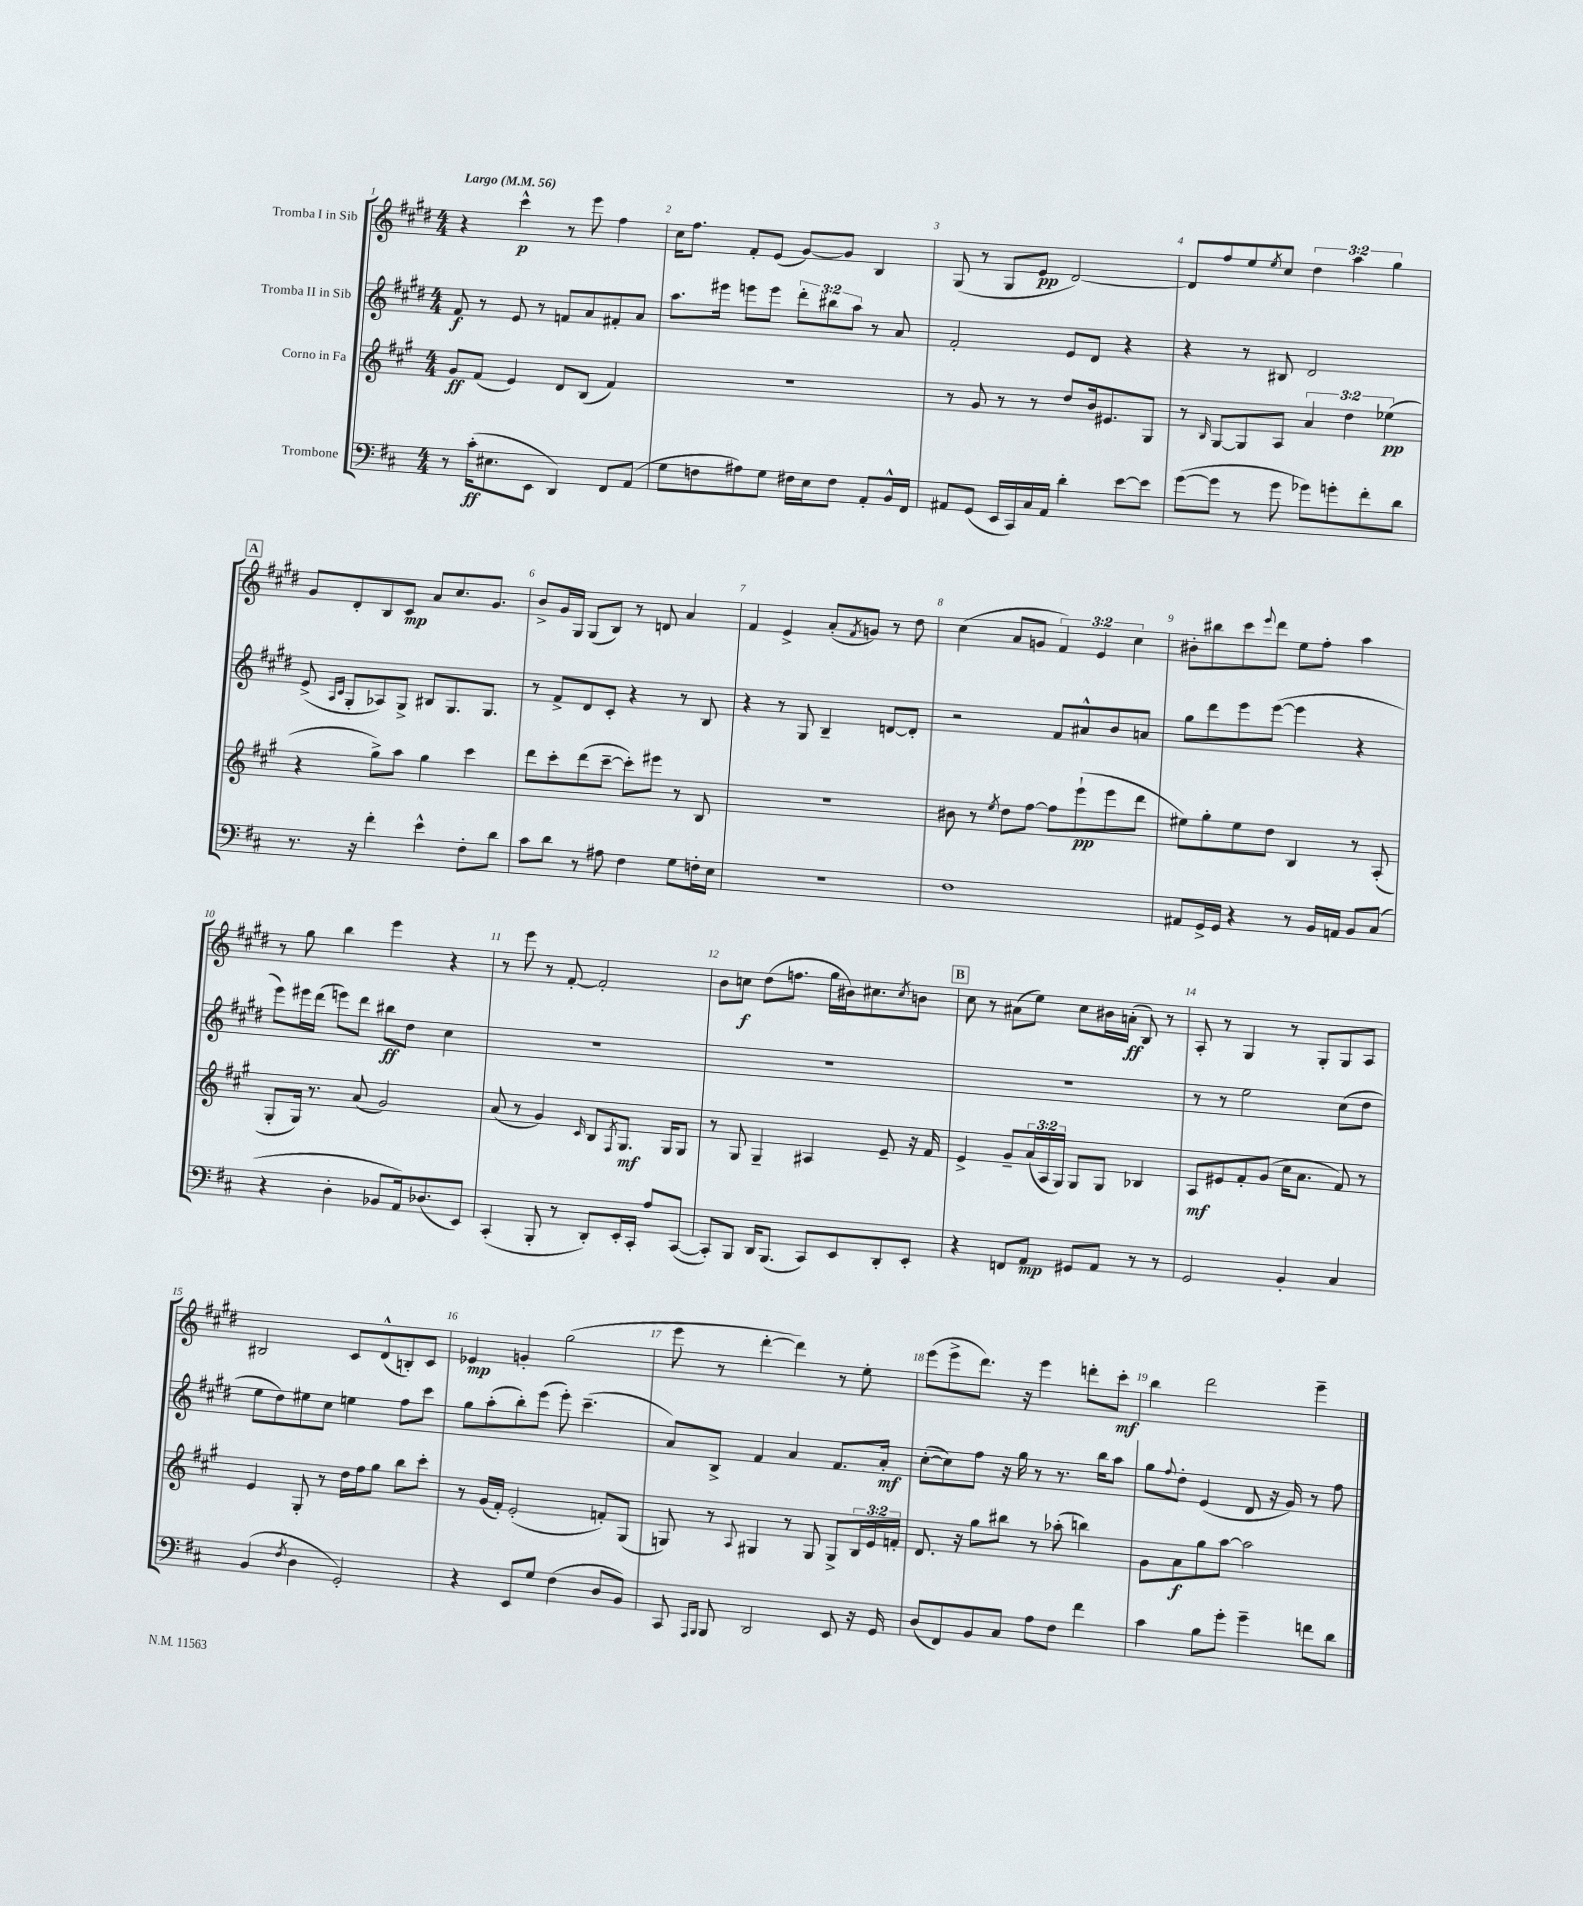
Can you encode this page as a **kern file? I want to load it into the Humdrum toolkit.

**kern	**kern	**kern	**kern
*staff4	*staff3	*staff2	*staff1
*clefF4	*clefG2	*clefG2	*clefG2
*k[f#c#]	*k[f#c#g#]	*k[f#c#g#d#]	*k[f#c#g#d#]
*M4/4	*M4/4	*M4/4	*M4/4
*MM56	*MM56	*MM56	*MM56
8r	8g#/L	8f#/	4r
(16c#'\LK	(8f#/J	8r	.
8.E#\	.	.	.
.	4e/)	8e/	4ccc#^^\
8EE\J	.	8r	.
4DD/)	8d/L	8f/L	8r
.	(8B/J	8a/	8eee\
8FF#/L	4f#/)	8f#'/	4ff#\
(8AA/J	.	8a/J	.
=	=	=	=
8G\L	1r	8.aa\L	16cc#\LK
.	.	.	8.ff#\J
8F\	.	.	.
.	.	16eee#\Jk	.
8A#\)	.	8eee\L	8f#'/L
8G\J	.	8eee\J	(8e/J
16F#\LL	.	12ddd#'\L	[8g#/L)
16E\J	.	.	.
.	.	12bb#\	.
8F#\J	.	.	8g#/]J
.	.	12aa\J	.
8AA'/L	.	8r	4B/
16BB^^/L	.	8a/	.
16FF#/JJ	.	.	.
=	=	=	=
8AA#/L	8r	2f#'/	(8G#/
(8GG/J	8g#/	.	8r
16EE/LL	8r	.	8G#/L
16CC#/)	.	.	.
16C#/	8r	.	8e/J
16AA#/JJ	.	.	.
4d'\	8dd/L	8e/L	[2d#/)
.	16b/k	8d#/J	.
.	8.e#/	.	.
[8e\L	.	4r	.
8e\]J	8G#/J	.	.
=	=	=	=
([8g\L	8r	4r	8d#/]L
.	16qqB/	.	.
8g\]J	[8G#/L	.	8ff#/
8r	8G#/]	8r	8ee/
.	.	.	8qee/
8g\	8A/J	8B#/	8cc#/J
8g-\L)	6a/	2d#/	6dd#\
8g'\	.	.	.
.	6dd\	.	6aa\
8f#'\	.	.	.
.	(6ee-\	.	6gg#\
8d\J	.	.	.
=	=	=	=
8.r	4r	(8e^/	8g#/L
.	.	16qqA/LL	.
.	.	16qqc#/JJ	.
.	.	8G#'/L	8d#'/
16r	.	.	.
4f#'\	8gg#^\L)	8A-/)	8B/
.	8aa\J	8G#^/J	8c#/J
4e^^\	4gg#\	8B#/L	8a/L
.	.	8.G#/	8.cc#/
8F#'\L	4ccc#\	.	.
.	.	8.G#/J	8.g#/J
8d\J	.	.	.
=	=	=	=
8c#\L	8ddd\L	8r	8b^/L
8d\J	8ccc#'\	8f#^/L	16g#/L
.	.	.	16G#/JJ
8r	(8ddd\	8d#/	(8G#/L
8A#\	[8ccc#~\J	8c#'/J	8B/J)
4F#\	8ccc#'\]L)	4r	8r
.	8eee#\J	.	8d/
8G\L	8r	8r	4a/
16F'\L	8B/	8B/	.
16E\JJ	.	.	.
=	=	=	=
1r	1r	4r	4f#/
.	.	8r	4e^/
.	.	8G#/	.
.	.	4B~/	(8a'/L
.	.	.	8qf#/
.	.	.	8g/J)
.	.	[8d/L	8r
.	.	8d'/]J	8dd#\
=	=	=	=
1F#	8b#\	2r	(4cc#\
.	8r	.	.
.	8qee/	.	.
.	8dd\L	.	8a/L
.	[8ff#\J	.	8g/J
.	8ff#\]L	8f#/L	6f#/)
.	(8eee`\	8a#^^/	.
.	.	.	6e/
.	8eee\	8b/	.
.	.	.	6cc#\
.	8ddd\J	8a/J	.
=	=	=	=
8AA#/L	8ee#\L)	8gg#\L	8b#'\L
16GG^/L	8gg#'\	8ddd#\	8bb#\
16GG/JJ	.	.	.
4r	8ee#\	8eee\	8ccc#\
.	.	.	8qqeee/
.	8dd\J	([8eee\J	8ddd#\J
8r	4B/	4eee\]	8ee\L
16BB/LL	.	.	8ff#'\J
16AA/JJ	.	.	.
8BB/L	8r	4r	4aa\
(8C#/J	(8A'/	.	.
=	=	=	=
4r	8G#'/L	8eee\L)	8r
.	16G#/Jk)	16eee#\L	8gg#\
.	8.r	(16ddd#\JJ	.
4D'\	.	8eee\L)	4bb\
.	(8a/	8ddd#\J	.
8BB-/L	2g#/)	8bb#\L	4eee\
16AA/k)	.	8dd#\J	.
(8.D-/	.	.	.
.	.	4cc#\	4r
8EE/J)	.	.	.
=	=	=	=
(4CC#'/	(8a/	1r	8r
.	8r	.	8eee\
8BBB'/	4g#/)	.	8r
8r	.	.	[8f#'/
.	16qqc#/	.	.
8DD'/L)	8B/L	.	2f#'/]
.	8qF#/	.	.
16EE'/L	8.G#/J	.	.
16CC#'/JJ	.	.	.
8A/L	.	.	.
.	16G#/LK	.	.
([8CC#/J	8G#/J	.	.
=	=	=	=
8CC#'/]L)	8r	1r	8b\L
8BBB/J	8G#/	.	8cc\J
16DD/LK	4G#~/	.	(8dd#\L
(8.BBB/J	.	.	.
.	.	.	8.ff\J
8CC#/L)	4A#/	.	.
.	.	.	16gg#\LL
8EE/	.	.	16b#\J)
.	.	.	8.cc#\
8DD'/	8e~/	.	.
.	.	.	8qcc#/
8EE'/J	16r	.	8b\J
.	16f#/	.	.
=	=	=	=
4r	4e^/	1r	8cc#\
.	.	.	8r
8FF/L	8g#~/L	.	(8a#\L
8AA/J	(24a/L	.	8ee\J)
.	24A/	.	.
.	24G#/JJ)	.	.
8GG#/L	8G#/L	.	8cc#\L
8AA/J	8G#/J	.	16b#\L
.	.	.	(16a'\JJ
8r	4B-/	.	8B/)
8r	.	.	8r
=	=	=	=
2GG/	8A/L	8r	8A'/
.	8e#/	8r	8r
.	8f#'/	2ee\	4G#/
.	(8g#/J	.	.
4BB'/	16cc#\LK	.	8r
.	8.a\J	.	.
.	.	.	8G#'/L
4C#/	8f#/)	(8cc#\L	8G#/
.	8r	8dd#\J	8A/J
=	=	=	=
(4BB/	4e/	8ee\L	2B#/
.	.	8dd#\)	.
8qF#/	.	.	.
4D\	8G#'/	8ee#\	.
.	8r	8cc#\J	.
2GG'/)	16dd\LL	4ee\	8c#/L
.	16ff#\J	.	.
.	8gg#\J	.	(8d#^^/
.	8bb\L	8ff#\L	8B'/)
.	8ccc#'\J	8ccc#\J	8c#/J
=	=	=	=
4r	8r	8gg#\L	4e-/
.	(16g#/LL	(8aa'\	.
.	16f#'/JJ)	.	.
8EE/L	(2e'/	8bb'\)	4g'/
8G/J	.	(8eee\J	.
(4F#\	.	8eee'\)	(2gg#\
.	.	(4.ccc#~\	.
8D/L	8f'/L)	.	.
8BB/J)	(8G#/J	.	.
=	=	=	=
8CC#/	8G/)	8a/L)	8eee\
16qqAAA/LL	.	.	.
16qqBBB/JJ	.	.	.
8BBB/	8r	8B^/J	8r
.	8qqA/	.	.
2DD/	4G#/	4f#/	[4ddd#'\
.	8r	4a/	4ddd#\])
.	8G#/	.	.
8EE/	8G#^/L	8.f#/L	8r
16r	24B/L	.	8ee'\
.	24e/	.	.
16GG/	.	16a'/Jk	.
.	24f'/JJ	.	.
=	=	=	=
(8D/L	8.d/	([8cc#'\L	(8eee\L
8FF#/)	.	8cc#\])	8eee^\
.	16r	.	.
8BB/	8gg#\L	8ff#\J	8.ddd#\J)
8C#/J	8bb#\J	16r	.
.	.	16gg#\	16r
8A\L	8r	8r	4eee\
8F#\J	(8aa-'\	8.r	.
4f#\	4bb\)	.	8ddd'\L
.	.	16bb\LK	.
.	.	8aa\J	8ccc#'\J
=	=	=	=
4c#\	8g#\L	8gg#\L	4bb\
.	.	8qqff#/	.
.	8a\	8dd#'\J	.
8B\L	8gg#\	(4e/	2ddd#\
8g'\J	[8aa\J	.	.
4g~\	2aa\]	8d#/	.
.	.	16r	.
.	.	16g#/)	.
8f\L	.	8r	4eee~\
8d\J	.	8ff#\	.
==	==	==	==
*-	*-	*-	*-
